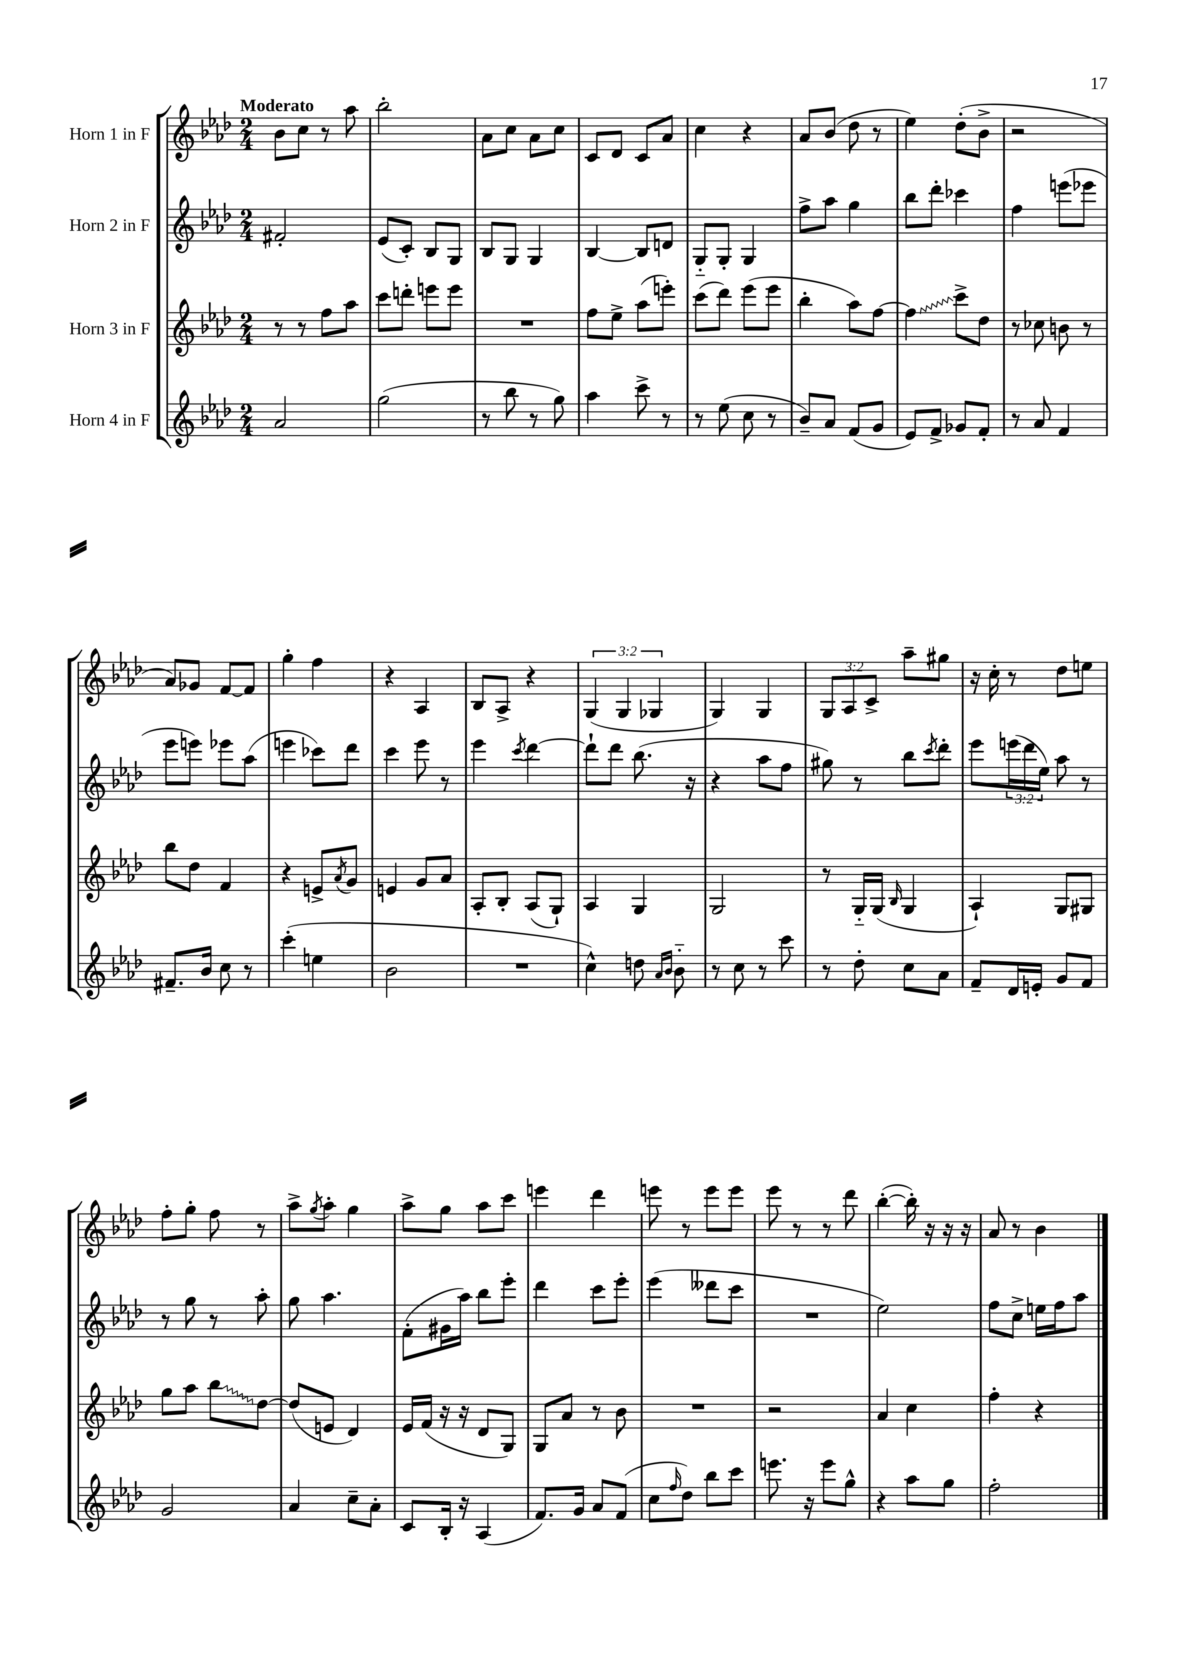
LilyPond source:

<<
\new StaffGroup <<
\new Staff = "s0" \with { instrumentName = "Horn 1 in F" } {
    \clef treble \key aes \major \numericTimeSignature \time 2/4 \override Staff.TupletNumber.text = #tuplet-number::calc-fraction-text \tempo "Moderato"
    bes'8 c''8 r8 aes''8 |
    bes''2-. |
    aes'8 c''8 aes'8 c''8 |
    c'8 des'8 c'8 aes'8 |
    c''4 r4 |
    aes'8 bes'8( des''8 r8 |
    ees''4) des''8-.( bes'8-> |
    r2 |
    aes'8) ges'8 f'8~ f'8 |
    g''4-. f''4 |
    r4 aes4 |
    bes8 aes8-> r4 |
    \tuplet 3/2 { g4( g4 ges4 } |
    g4) g4 |
    \tuplet 3/2 { g8 aes8 c'8-> } aes''8-- gis''8 |
    r16 c''16-. r8 des''8 e''8 |
    f''8-. g''8-. f''8 r8 |
    aes''8-> \acciaccatura { g''8 } aes''8-. g''4 |
    aes''8-> g''8 aes''8 c'''8 |
    e'''4 des'''4 |
    e'''8 r8 e'''8 e'''8 |
    ees'''8 r8 r8 des'''8 |
    bes''4~-.( bes''16-.) r16 r16 r16 |
    aes'8 r8 bes'4 \bar "|." |
}
\new Staff = "s1" \with { instrumentName = "Horn 2 in F" } {
    \clef treble \key aes \major \numericTimeSignature \time 2/4 \override Staff.TupletNumber.text = #tuplet-number::calc-fraction-text
    fis'2-. |
    ees'8( c'8-.) bes8 g8 |
    bes8 g8 g4 |
    bes4~ bes8 d'8 |
    g8-_ g8-. g4 |
    f''8-> aes''8 g''4 |
    bes''8 des'''8-. ces'''4 |
    f''4 e'''8( ees'''8 |
    ees'''8 e'''8) ees'''8 aes''8( |
    e'''4 ces'''8) des'''8 |
    c'''4 ees'''8 r8 |
    ees'''4 \acciaccatura { c'''8 } des'''4~ |
    des'''8-! des'''8 bes''8.( r16 |
    r4 aes''8 f''8 |
    gis''8) r8 bes''8 \acciaccatura { c'''8 } des'''8-. |
    ees'''8 \tuplet 3/2 { e'''16( des'''16 ees''16) } aes''8 r8 |
    r8 g''8 r8 aes''8-. |
    g''8 aes''4. |
    f'8-.( gis'16 aes''16) bes''8 ees'''8-. |
    des'''4 c'''8 ees'''8-. |
    ees'''4( deses'''8 c'''8 |
    R2 |
    ees''2) |
    f''8 c''8-> e''16 f''16 aes''8 \bar "|." |
}
\new Staff = "s2" \with { instrumentName = "Horn 3 in F" } {
    \clef treble \key aes \major \numericTimeSignature \time 2/4
    r8 r8 f''8 aes''8 |
    c'''8 d'''8-. e'''8 e'''8 |
    R2 |
    f''8 ees''8-> aes''8( e'''8-.) |
    c'''8( des'''8) ees'''8( ees'''8 |
    bes''4-. aes''8) f''8~ |
    \once \override Glissando.style = #'zigzag f''4\glissando c'''8-> des''8 |
    r8 ces''8 b'8 r8 |
    bes''8 des''8 f'4 |
    r4 e'8-> \acciaccatura { aes'8 } g'8 |
    e'4 g'8 aes'8 |
    aes8-. bes8-. aes8( g8-!) |
    aes4 g4 |
    g2 |
    r8 g16-_ g16( \grace { bes16 } g4 |
    aes4-!) g8 gis8 |
    g''8 aes''8 \once \override Glissando.style = #'zigzag bes''8\glissando des''8~ |
    des''8( e'8 des'4) |
    ees'16 f'16( r16 r16 des'8 g8) |
    g8 aes'8 r8 bes'8 |
    R2 |
    r2 |
    aes'4 c''4 |
    f''4-. r4 \bar "|." |
}
\new Staff = "s3" \with { instrumentName = "Horn 4 in F" } {
    \clef treble \key aes \major \numericTimeSignature \time 2/4
    aes'2 |
    g''2( |
    r8 bes''8 r8 g''8) |
    aes''4 c'''8-> r8 |
    r8 ees''8( c''8 r8 |
    bes'8--) aes'8 f'8( g'8 |
    ees'8) f'8-> ges'8 f'8-. |
    r8 aes'8 f'4 |
    fis'8.-- bes'16 c''8 r8 |
    c'''4-.( e''4 |
    bes'2 |
    R2 |
    c''4-^) d''8 \grace { aes'16 bes'16 } bes'8-_ |
    r8 c''8 r8 c'''8 |
    r8 des''8-. c''8 aes'8 |
    f'8-- des'16 e'16-. g'8 f'8 |
    g'2 |
    aes'4 c''8-- aes'8-. |
    c'8 bes16-. r16 aes4( |
    f'8.) g'16 aes'8 f'8( |
    c''8 \grace { f''16 } des''8) bes''8 c'''8 |
    e'''8. r16 e'''8 g''8-^ |
    r4 aes''8 g''8 |
    f''2-. \bar "|." |
}
>>
>>
\layout { \context { \Score \remove "Bar_number_engraver" } }
